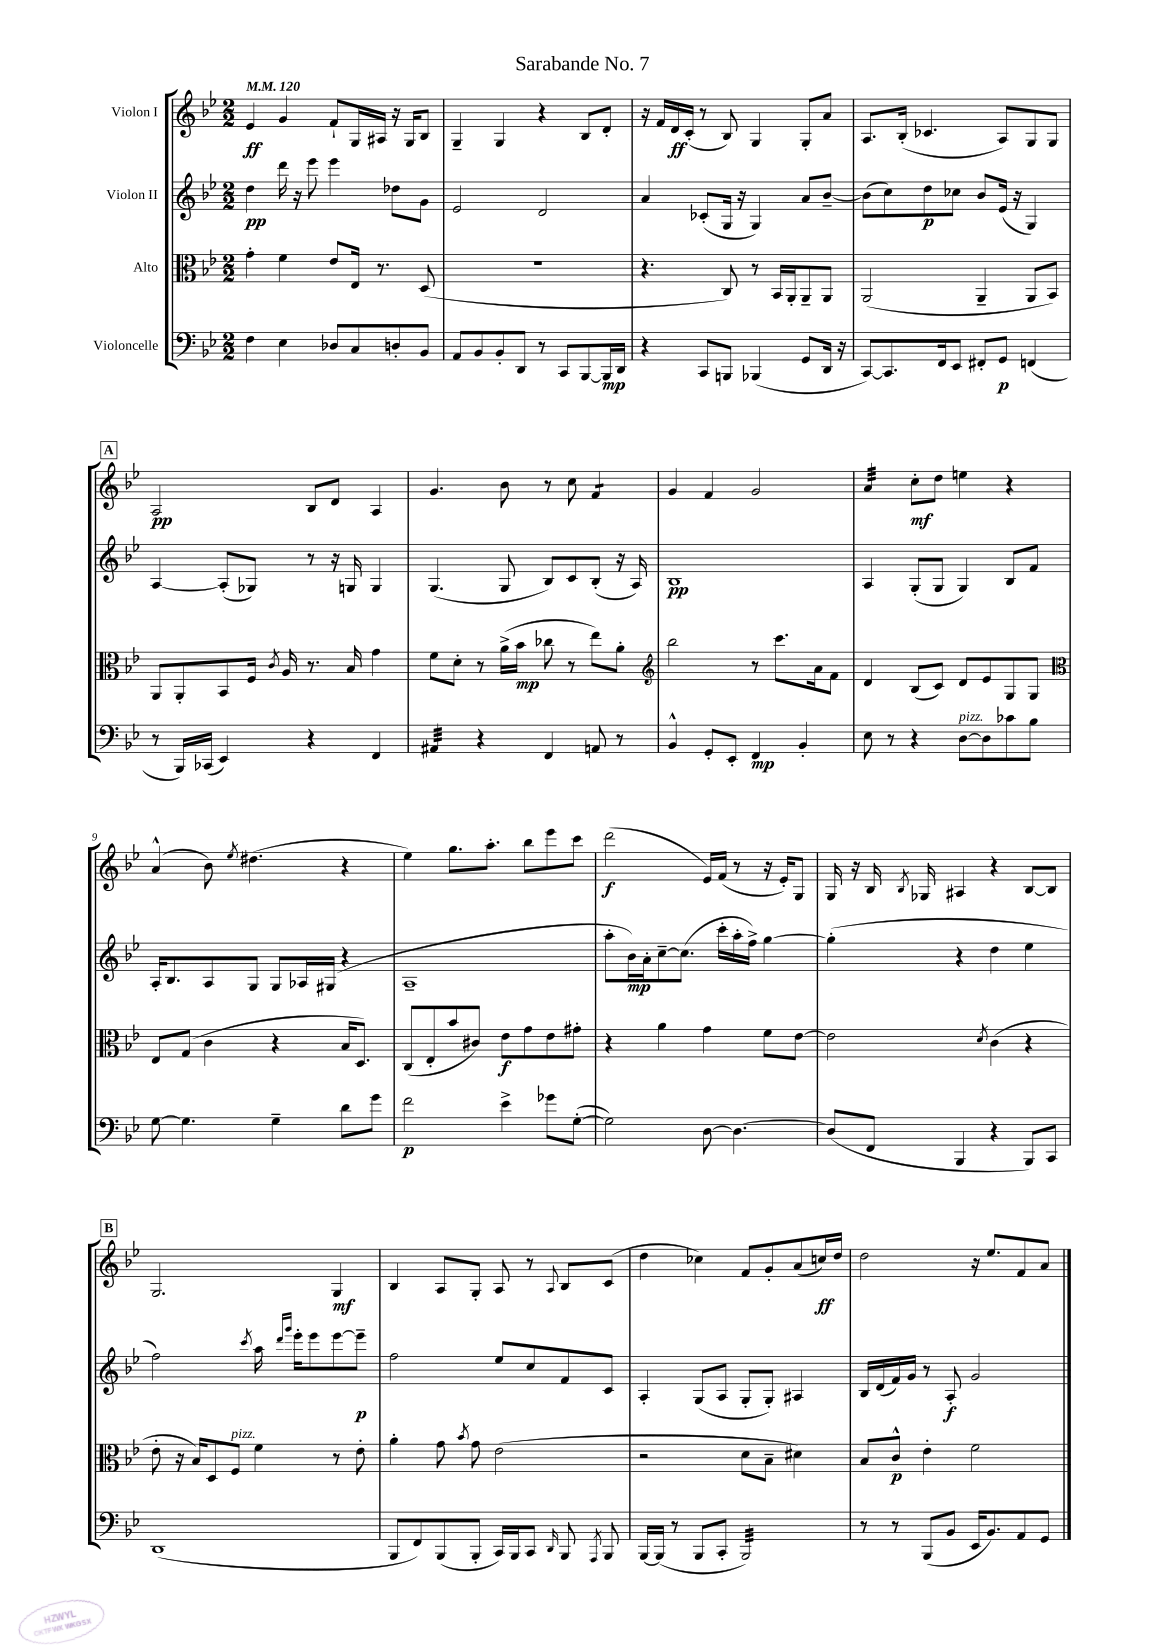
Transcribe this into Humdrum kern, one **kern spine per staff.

**kern	**kern	**kern	**kern
*staff4	*staff3	*staff2	*staff1
*clefF4	*clefC3	*clefG2	*clefG2
*k[b-e-]	*k[b-e-]	*k[b-e-]	*k[b-e-]
*M2/2	*M2/2	*M2/2	*M2/2
*MM120	*MM120	*MM120	*MM120
4F\	4g'\	4dd\	4e-/
4E-\	4f\	16ddd\	4g/
.	.	16r	.
.	.	8eee-\	.
8D-/L	8e-/L	4eee-\	8f`/L
8C/	16E-/Jk	.	16G/L
.	8.r	.	16A#/JJ
8D'/	.	8dd-\L	16r
.	.	.	16G/LK
8BB-/J	(8D/	8g\J	8B-/J
=	=	=	=
8AA/L	1r	2e-/	4G~/
8BB-/	.	.	.
8BB-'/	.	.	4G/
8DD/J	.	.	.
8r	.	2d/	4r
8CC/L	.	.	.
[8BBB-/	.	.	8B-/L
16BBB-/]L	.	.	8d'/J
16DD/JJ	.	.	.
=	=	=	=
4r	4.r	4a/	16r
.	.	.	16f/LL
.	.	.	16d/
.	.	.	(16c'/JJ
8CC/L	.	(8c-'/L	8r
8BBB/J	8C/)	16G/Jk	8B-/)
.	.	16r	.
(4BBB-/	8r	4G/)	4G/
.	16BB-/LL	.	.
.	16AA'/J	.	.
8GG/L	8AA~/	8a/L	8G'/L
16DD/Jk	8AA/J	[8b-~/J	8a/J
16r	.	.	.
=	=	=	=
[8CC/L)	(2AA/	(8b-\]L	8.A/L
8.CC/]	.	8cc\)	.
.	.	.	(16B-'/Jk
.	.	8dd\	4.c-/
16FF/k	.	.	.
8EE-/J	.	8cc-\J	.
8FF#'/L	4AA~/	8b-/L	.
8GG/J	.	(16e-/Jk	8A/L)
.	.	16r	.
(4FF/	8AA/L	4G/)	8G/
.	8BB-/J)	.	8G/J
=	=	=	=
8r	8AA/L	[4A/	2A/
16BBB-/LL)	8AA'/	.	.
(16CC-/JJ	.	.	.
4EE-/)	8BB-/	(8A'/]L	.
.	16F/Jk	8G-/J)	.
.	8qc/	.	.
.	16A/	.	.
4r	8.r	8r	8B-/L
.	.	16r	8d/J
.	16B-/	16G/	.
4FF/	4g\	4G/	4A/
=	=	=	=
4AA#/	8f\L	(4.G/	4.g/
.	8d'\J	.	.
4r	8r	.	.
.	(16a^\LL	8G/	8b-\
.	16b-\JJ	.	.
4FF/	8cc-\	8B-/L)	8r
.	8r	8c/	8cc\
8AA/	8ee-\L)	(8B-'/J	4f/
8r	8a'\J	16r	.
.	.	16A/)	.
=	=	=	=
*	*clefG2	*	*
4BB-^^/	2bb-\	1B-	4g/
8GG'/L	.	.	4f/
8EE-'/J	.	.	.
4FF/	8r	.	2g/
.	8.ccc\L	.	.
4BB-'/	.	.	.
.	16a\k	.	.
.	8f\J	.	.
=	=	=	=
8E-\	4d/	4A/	4a/
8r	.	.	.
4r	(8B-/L	(8G'/L	8cc'\L
.	8c/J)	8G/J	8dd\J
[8D\L	8d/L	4G/)	4ee\
8D\]	8e-/	.	.
8c-\	8G/	8B-/L	4r
8B-\J	8G/J	8f/J	.
=	=	=	=
*	*clefC3	*	*
[8G\	8E-/L	16A'/LK	(4a^^/
.	.	8.B-/	.
4.G\]	(8G/J	.	.
.	4c\	8A/	8b-\)
.	.	.	8qee-/
.	.	8G/J	(4.dd#\
4G~\	4r	8G/L	.
.	.	16A-/L	.
.	.	(16G#/JJ	.
8d\L	16B-/LK	4r	4r
.	8.D/J)	.	.
8g\J	.	.	.
=	=	=	=
2f\	(8C/L	1A~	4ee-\)
.	8E-'/	.	.
.	8b-/	.	8.gg\L
.	8c#/J)	.	.
.	.	.	8.aa'\J
4e-^\	8e-\L	.	.
.	8g\	.	8bb-\L
8g-\L	8e-\	.	8eee-\
([8G'\J	8g#'\J	.	8ccc\J
=	=	=	=
2G\])	4r	8aa'\L	(2ddd\
.	.	16b-\L)	.
.	.	16a'\J	.
.	4a\	[8cc~\	.
.	.	(8.cc\]J	.
[8D\	4g\	.	16e-/LL)
.	.	16ccc'\LL	(16f/JJ
4.D\_	.	16aa'\	8r
.	.	16ff^\JJ)	.
.	8f\L	[4gg\	16r
.	.	.	16e-'/LK)
.	[8e-\J	.	8G/J
=	=	=	=
(8D/]L	2e-\]	(4gg'\]	16G/
.	.	.	16r
8FF/J	.	.	16B-/
.	.	.	8qB-/
.	.	.	16G-/
4BBB-/	.	4r	4A#/
.	8qd/	.	.
4r	(4c\	4dd\	4r
8BBB-/L)	4r	4ee-\	[8B-/L
8CC/J	.	.	8B-/]J
=	=	=	=
(1DD	8e-'\	2ff\)	2.G/
.	16r	.	.
.	16B-/LK)	.	.
.	8D/	.	.
.	8F/J	.	.
.	.	8qccc/	.
.	4f\	16aa\	.
.	.	16qqddd/LL	.
.	.	16qqggg/JJ	.
.	.	16eee-'\LK	.
.	.	8eee-\	.
.	8r	[8eee-\	4G/
.	8e-'\	8eee-~\]J	.
=	=	=	=
8BBB-/L	4a'\	2ff\	4B-/
8FF/)	.	.	.
(8BBB-/	8g\	.	8A/L
.	8qb-/	.	.
8BBB-'/J	8g\	.	8G'/J
16CC/LL)	(2e-\	8ee-/L	8A/
16BBB-/J	.	.	.
8CC/J	.	8cc/	8r
16qqDD/	.	.	8qqA/
8BBB-/	.	8f/	8B-/L
8qAAA/	.	.	.
8BBB-/	.	8c/J	(8c/J
=	=	=	=
[16BBB-/LL	2r	4A'/	4dd\
(16BBB-/]JJ	.	.	.
8r	.	.	.
8BBB-/L	.	(8G/L	4cc-\)
8CC'/J	.	8A/J	.
2BBB-/)	8d\L	8G'/L	8f/L
.	8B-~\J	8G'/J)	8g'/
.	4d#\)	4A#/	(8a/
.	.	.	16cc/L)
.	.	.	16dd/JJ
=	=	=	=
8r	8B-/L	16B-/LL	2dd\
.	.	(16d/	.
8r	8c^^/J	16f/)	.
.	.	16g/JJ	.
(8BBB-/L	4e-'\	8r	.
8BB-/J	.	8A'/	.
16EE-/LK	2f\	2g/	16r
8.BB-/)	.	.	8.ee-/L
8AA/	.	.	8f/
8GG/J	.	.	8a/J
==	==	==	==
*-	*-	*-	*-
